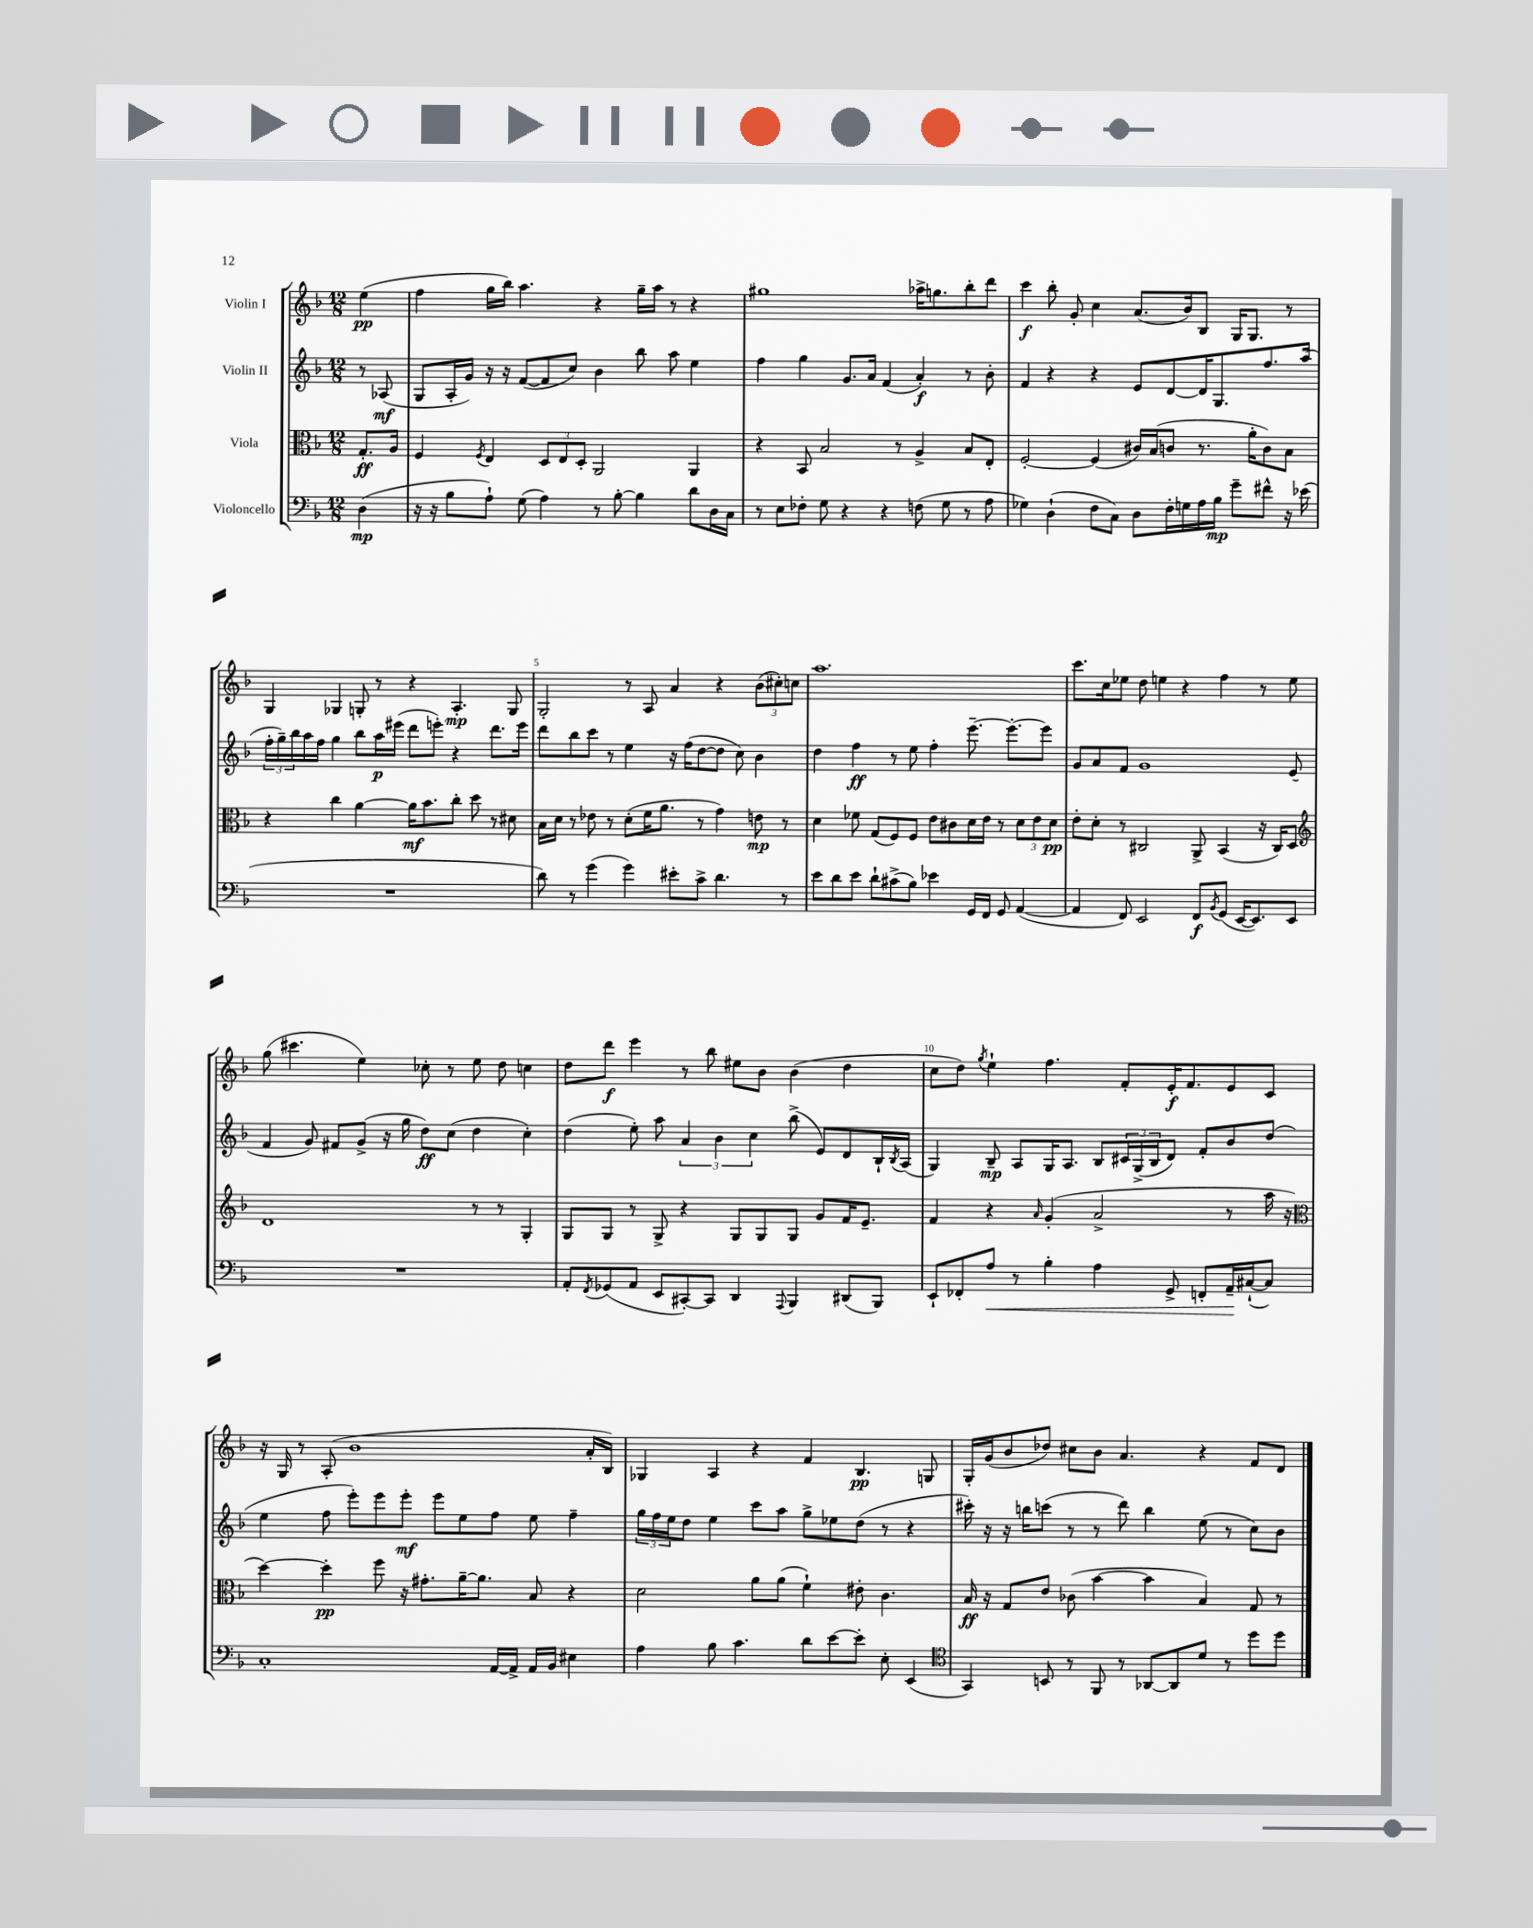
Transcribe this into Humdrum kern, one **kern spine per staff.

**kern	**kern	**kern	**kern
*staff4	*staff3	*staff2	*staff1
*clefF4	*clefC3	*clefG2	*clefG2
*k[b-]	*k[b-]	*k[b-]	*k[b-]
*M12/8	*M12/8	*M12/8	*M12/8
(4D	8.G'	8r	(4ee
.	.	(8A-	.
.	16A	.	.
=	=	=	=
16r	4F	8G	4ff
16r	.	.	.
8B-	.	16A'	.
.	.	16g)	.
.	8qF	.	.
8A`)	4E	16r	16gg
.	.	16r	16bb-)
(8G	.	([8f	4.aa
4A)	12D	8f]	.
.	12E	.	.
.	.	8cc)	.
.	12D'	.	.
8r	2AA	4b-	4r
[8B-'	.	.	.
4B-]	.	8bb-	16gg~
.	.	.	16aa
.	.	8aa	8r
8d	4AA	4ee	4r
16D	.	.	.
16C	.	.	.
=	=	=	=
8r	4r	4ff	1gg#
8E	.	.	.
8F-'	8BB-	4gg	.
8G	2B-	.	.
4r	.	8.g	.
.	.	16a	.
4r	.	(4f	.
.	8r	.	.
(8F	4A^	4a')	16aa-^
.	.	.	8.gg
8G	.	.	.
8r	8B-	8r	8bb-'
8A	8E'	8b-'	8ddd
=	=	=	=
4G-)	[2F'	4f	4ccc
(4D`	.	4r	8bb-'
.	.	.	8g'
8F	(4F]	4r	4cc
8C)	.	.	.
8D	16c#)	8e	(8.a
.	(16B-	.	.
16F'	8c	[8d	.
16G	.	.	16b-)
16A	8.r	16d]	8B-
16B-	.	8.G	.
8g~	.	.	16G
.	16a'	.	8.G
8f#^^	8c)	8.ff	.
16r	8B-	.	8r
(16e-	.	(16aa	.
=	=	=	=
1.r	4r	24ff'	4G
.	.	24gg~)	.
.	.	24bb-	.
.	.	16aa	.
.	.	16ff	.
.	4cc	4gg	4G-
.	[4a	8bb-	8G'
.	.	16aa	8r
.	.	(16eee#	.
.	16a]	8ddd	4r
.	8.b-	.	.
.	.	8eee')	.
.	8cc'	4r	4.A'
.	8dd	.	.
.	8r	8.ddd	.
.	8d#	.	8G
.	.	16eee	.
=	=	=	=
8d)	16B-	8ddd	2G'
.	16d	.	.
8r	8r	8bb-	.
(4g	8e-	8ccc	.
.	8r	8r	.
4g)	(8d'	4ee	8r
.	16f	.	8A
.	8.a	.	.
8e#'	.	16r	4a
.	.	(16ff	.
8c^	8r	[8dd	.
4.d	4g)	8dd]	4r
.	.	8cc)	.
.	8e	4b-	(12b-
.	.	.	12cc#')
8r	8r	.	.
.	.	.	12cc
=	=	=	=
8e	4d	4dd	1.aa
8d	.	.	.
8e	8f-	4ff	.
8d`	(8G	.	.
(8c#^	8F)	8r	.
8B-)	8F	8ee	.
4e-	8e	4ff'	.
.	8c#	.	.
16GG	16d	[8.eee~	.
16FF	16e	.	.
8GG	8r	.	.
.	.	8.eee'_	.
([4AA	12d	.	.
.	12e	.	.
.	.	8eee]	.
.	12d	.	.
=	=	=	=
4AA]	8e'	8g	8.ccc
.	8d'	8a	.
.	.	.	16cc
8FF)	8r	8f	8ee-
2EE	2C#	1g	8dd
.	.	.	4ee
.	.	.	4r
8FF	8AA^	.	.
8qBB-	.	.	.
(8GG	(4BB-	.	4ff
[16EE	.	.	.
8.EE])	.	.	.
.	16r	.	8r
.	16C#)	.	.
8EE	8D	(8e	8ee
=	=	=	=
*	*clefG2	*	*
1.r	1d	4f	(8gg
.	.	.	4.ccc#
.	.	8g)	.
.	.	8f#	.
.	.	(8g^	4ee)
.	.	16r	.
.	.	16gg	.
.	.	8dd)	8cc-'
.	.	(8cc	8r
.	8r	4dd	8ee
.	8r	.	8dd
.	4G'	4cc')	4cc
=	=	=	=
8AA'	8G	(4dd	8dd
8qFF	.	.	.
(8GG-	8G	.	8ddd
8AA	8r	8ee')	4eee
8EE	8G^	8aa	.
[8CC#')	4r	6a	8r
8CC#]	.	.	8bb-
.	.	6b-	.
4DD	8G	.	8ee#
.	.	6cc	.
.	8G	.	8b-
8qqAAA	.	.	.
4BBB-	8G	(8bb-^	(4b-
.	8g	8e)	.
(8DD#	16f	8d	4dd
.	8.e~	.	.
8BBB-)	.	16B-`	.
.	.	8qB-	.
.	.	(16A	.
=	=	=	=
8EE`	4f	4G)	8cc
8FF-'	.	.	8dd)
.	.	.	8qgg
8A	4r	8B-~	4ee`
8r	.	8A	.
.	16qqa	.	.
4B-'	(4g'	16G	4.ff
.	.	8.A	.
4A	2a^	8B-	.
.	.	24c#	8f'
.	.	(24G^	.
.	.	24B-	.
8GG^	.	8d)	16e'
.	.	.	8.f
8FF'	.	8f'	.
16AA~	8r	8b-	8e
([16C#`	.	.	.
8C#])	16aa	(8dd	8c
.	16r	.	.
=	=	=	=
*	*clefC3	*	*
1C'	[4dd)	4ee	16r
.	.	.	16G
.	.	.	8r
.	4dd']	8ff	(8A'
.	.	8eee')	1b-
.	8ff	8eee	.
.	16r	8eee'	.
.	8.g#'	.	.
.	.	8eee	.
.	[16a~	8ee	.
.	8.a]	.	.
[16AA	.	8ff	.
16AA^]	.	.	.
16AA	8B-	8ee	.
16BB-	.	.	.
4E#	4r	4ff~	.
.	.	.	16a'
.	.	.	16B-)
=	=	=	=
4A	2d	24gg	4G-
.	.	24ff	.
.	.	24ee	.
.	.	8dd	.
8B-	.	4ee	4A
4.c	.	.	.
.	8a	8ccc	4r
.	(8a	8aa	.
8d	4f`)	8gg^	4f
[8e	.	8ee-	.
8e']	8e#'	(8dd	4.B-
8E'	4.c	8r	.
(4EE	.	4r	.
.	.	.	8G
=	=	=	=
*clefC4	*	*	*
4GG)	16B-	16ccc#')	16G'
.	16r	16r	(16g
.	8G	16r	8b-
.	.	16bb	.
8BB	8e	(8ccc	8dd-)
8r	(8c-	8r	8cc#
8FF	[4b-	8r	8b-
8r	.	8ddd)	4.a
[8AA-	4b-]	4bb	.
8AA-]	.	.	.
8d	4B-)	(8ee	4r
8r	.	8r	.
8dd	8G	8cc)	8f
8dd	8r	8b-	8d
==	==	==	==
*-	*-	*-	*-
